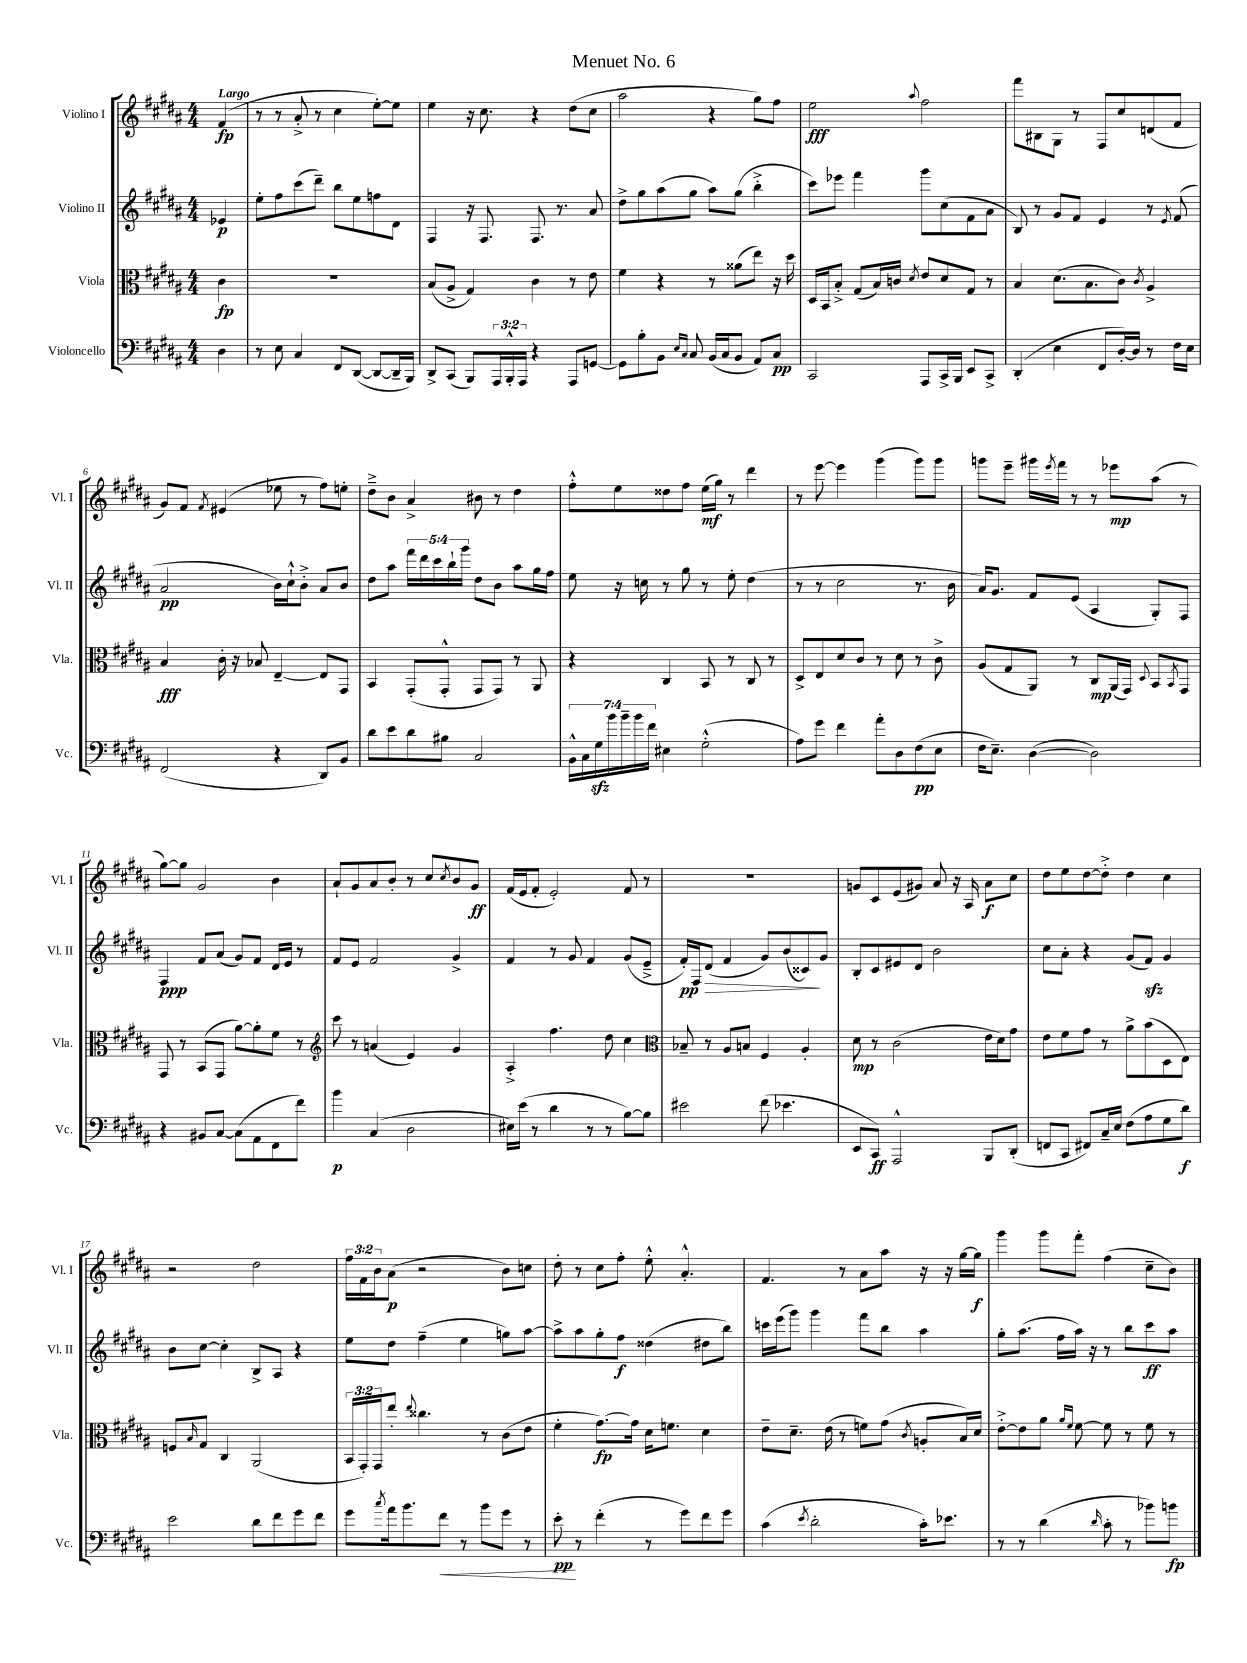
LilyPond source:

\header { title = "Menuet No. 6" }
<<
\new StaffGroup <<
\new Staff = "s0" \with { instrumentName = "Violino I" shortInstrumentName = "Vl. I" } {
    \clef treble \key b \major \numericTimeSignature \time 4/4 \override Staff.TupletNumber.text = #tuplet-number::calc-fraction-text \partial 4 \tempo "Largo"
    fis'4\fp( |
    r8 r8 ais'8-.-> r8 cis''4 e''8~-.) e''8 |
    e''4 r16 cis''8. r4 dis''8( cis''8 |
    ais''2 r4 gis''8) fis''8 |
    e''2\fff \appoggiatura { ais''8 } fis''2 |
    fis'''8 bis8 gis8 r8 fis8 cis''8 d'8( fis'8 |
    gis'8) fis'8 \acciaccatura { fis'8 } eis'4( ees''8 r8 fis''8) e''8-. |
    dis''8---> b'8 ais'4-> bis'8 r8 dis''4 |
    fis''8-.-^ e''8 disis''8 fis''8 e''16\mf( gis''16) r8 dis'''4 |
    r8 e'''8~ e'''4 gis'''4( gis'''8) gis'''8 |
    g'''8 e'''8-- gis'''16 \acciaccatura { e'''8 } fis'''16 r8 r8 ees'''8\mp ais''8( r8 |
    gis''8~) gis''8 gis'2 b'4 |
    ais'8-! gis'8 ais'8 b'8-. r8 cis''8 \acciaccatura { cis''8 } b'8 gis'8\ff |
    fis'16( e'16 fis'8-. e'2-.) fis'8 r8 |
    R1 |
    g'8 cis'8 e'8( gis'8) ais'8 r16 ais16 ais'8\f cis''8 |
    dis''8 e''8 dis''8~ dis''8-.-> dis''4 cis''4 |
    r2 dis''2 |
    \tuplet 3/2 { fis''16 fis'16 b'16 } ais'8\p( r2 b'8) c''8 |
    dis''8-. r8 cis''8 fis''8-. e''8-.-^ ais'4.-.-^ |
    fis'4. r8 ais'8 ais''8 r16 r16 gis''16~ gis''16\f |
    gis'''4 gis'''8 fis'''8-. fis''4( cis''8-- b'8) \bar "|." |
}
\new Staff = "s1" \with { instrumentName = "Violino II" shortInstrumentName = "Vl. II" } {
    \clef treble \key b \major \numericTimeSignature \time 4/4 \override Staff.TupletNumber.text = #tuplet-number::calc-fraction-text \partial 4
    ees'4\p |
    e''8-. fis''8 cis'''8( dis'''8--) b''8 e''8 f''8 dis'8 |
    fis4 r16 fis8. fis8. r8. ais'8 |
    dis''8-> gis''8 ais''8( gis''8 ais''8) gis''8( b''4-.-> |
    cis'''8) ees'''8 fis'''4 gis'''8 cis''8( fis'8 ais'8 |
    b8) r8 gis'8 fis'8 e'4 r8 \acciaccatura { e'8 } fis'8( |
    ais'2\pp b'16) cis''16-!-^ b'8-.-> ais'8 b'8 |
    dis''8 ais''8 \tuplet 5/4 { fis'''16 dis'''16 cis'''16 b''16-! gis'''16 } dis''8 b'8 ais''8 gis''16 fis''16 |
    e''8 r16 c''16 r8 gis''8 r8 e''8-. dis''4( |
    r8 r8 cis''2 r8. b'16 |
    ais'16) gis'8. fis'8 e'8( ais4 gis8-.) fis8 |
    fis4\ppp fis'8 ais'8( gis'8) fis'8 dis'16 e'16 r8 |
    fis'8 e'8 fis'2 gis'4-> |
    fis'4 r8 gis'8 fis'4 gis'8( e'8---> |
    fis'16-.\pp) fis16 dis'8\>( fis'4 gis'8) b'8( cisis'8\!) gis'8 |
    b8-. cis'8 eis'8 dis'8 b'2 |
    cis''8 ais'8-. r4 gis'8( fis'8\sfz) gis'4 |
    b'8 cis''8~ cis''4-. b8-> ais8 r4 |
    e''8 dis''8 fis''4--( e''4 g''8) ais''8~ |
    ais''8-> ais''8 gis''8-. fis''8\f disis''4( dis''8 b''8) |
    c'''16 e'''16( gis'''8) gis'''4 fis'''8 b''8 ais''4 |
    gis''8-. ais''8.( fis''16 ais''16) r16 r8 b''8 cis'''8\ff ais''8 \bar "|." |
}
\new Staff = "s2" \with { instrumentName = "Viola" shortInstrumentName = "Vla." } {
    \clef alto \key b \major \numericTimeSignature \time 4/4 \override Staff.TupletNumber.text = #tuplet-number::calc-fraction-text \partial 4
    cis'4\fp |
    R1 |
    b8( ais8-> gis4) cis'4 r8 e'8 |
    fis'4 r4 r8 aisis'8( e''8) r16 dis''16 |
    dis16 b,16 b8-.-> gis8( b16) c'16 \acciaccatura { dis'8 } e'8 dis'8 gis8 r8 |
    b4 dis'8.( b8. cis'8) \acciaccatura { cis'8 } ais4-> |
    b4\fff cis'16-. r16 bes8 e4~-- e8 gis,8 |
    b,4 gis,8-.( gis,8-.-^ gis,8 gis,8) r8 ais,8 |
    r4 cis4 b,8 r8 cis8 r8 |
    dis8-> e8 dis'8 cis'8 r8 dis'8 r8 cis'8-> |
    ais8( gis8 ais,8) r8 cis8\mp ais,16( gis,16) \appoggiatura { dis8 } b,8 \acciaccatura { b,8 } gis,8 |
    gis,8 r8 b,8( gis,8 ais'8~) ais'8-. fis'8 r8 |
    \clef treble cis'''8 r8 a'4( e'4) gis'4 |
    ais4-.-> fis''4. dis''8 cis''4 |
    \clef alto bes8-- r8 ais8 b8 fis4 ais4-. |
    dis'8\mp r8 cis'2( e'16 dis'16) gis'8 |
    e'8 fis'8 gis'8 r8 ais'8-> b'8( dis8 e8) |
    f8 \grace { b16 } gis8 cis4 ais,2( |
    \tuplet 3/2 { b,16 gis,16-.) gis,16 } e''8-. \appoggiatura { e''8 } cisis''4. r8 cis'8( e'8 |
    fis'4-. gis'8.~\fp) gis'16 dis'16 f'8. dis'4 |
    e'8-- dis'8.-- e'16( r8 f'8) gis'8( \acciaccatura { cis'8 } a8-. b16) dis'16 |
    e'8~-.-> e'8 ais'8 \grace { ais'16 fis'16 } fis'8~ fis'8 r8 fis'8 r8 \bar "|." |
}
\new Staff = "s3" \with { instrumentName = "Violoncello" shortInstrumentName = "Vc." } {
    \clef bass \key b \major \numericTimeSignature \time 4/4 \override Staff.TupletNumber.text = #tuplet-number::calc-fraction-text \partial 4
    dis4 |
    r8 e8 cis4 fis,8 dis,8~( dis,8~ dis,16-- b,,16) |
    dis,8-> cis,8( b,,8) \tuplet 3/2 { ais,,16 b,,16-.-^ ais,,16 } r4 ais,,8 g,8~ |
    g,8 b8-. b,8 \grace { e16 cis16 } cis8 b,16( cis16 b,8 ais,8) cis8\pp |
    cis,2 ais,,8 cis,16-> b,,16 e,8 cis,8-> |
    dis,4-.( e4 fis,8 dis16~-.) dis16 r8 fis16 e16 |
    fis,2( r4 dis,8) b,8 |
    dis'8 e'8 dis'8 bis8 cis2 |
    \tuplet 7/4 { b,16-^ cis16 gis16\sfz b'16 b'16-- b'16 fis'16 } eis4 gis2-.-^( |
    ais8) gis'8 fis'4 ais'8-. dis8 fis8\pp( e8 |
    fis16 e8.--) dis4~( dis2) |
    r4 bis,8 cis8~ cis8( ais,8 fis,8 fis'8) |
    b'4\p cis4( dis2 |
    eis16) e'16( r8 dis'4 r8 r8 b8~) b8 |
    eis'2 fis'8( ees'4. |
    e,8 cis,8\ff) ais,,2-^ b,,8 dis,8-.( |
    f,8 cis,8 fis,8) cis16-- e16 fis8( ais8 gis8 dis'8\f) |
    e'2 dis'8 fis'8 gis'8 fis'8 |
    gis'8 \acciaccatura { cis''8 } ais'16 b'8. fis'8\< r8 b'8 gis'8 r8 |
    e'8-.\pp\! r8 fis'4-.( r8 gis'8) fis'8 gis'8 |
    cis'4( \acciaccatura { e'8 } dis'2-. cis'16-.) ees'8. |
    r8 r8 dis'4( \grace { dis'16 } cis'8-. r8 bes'8) b'8\fp \bar "|." |
}
>>
>>
